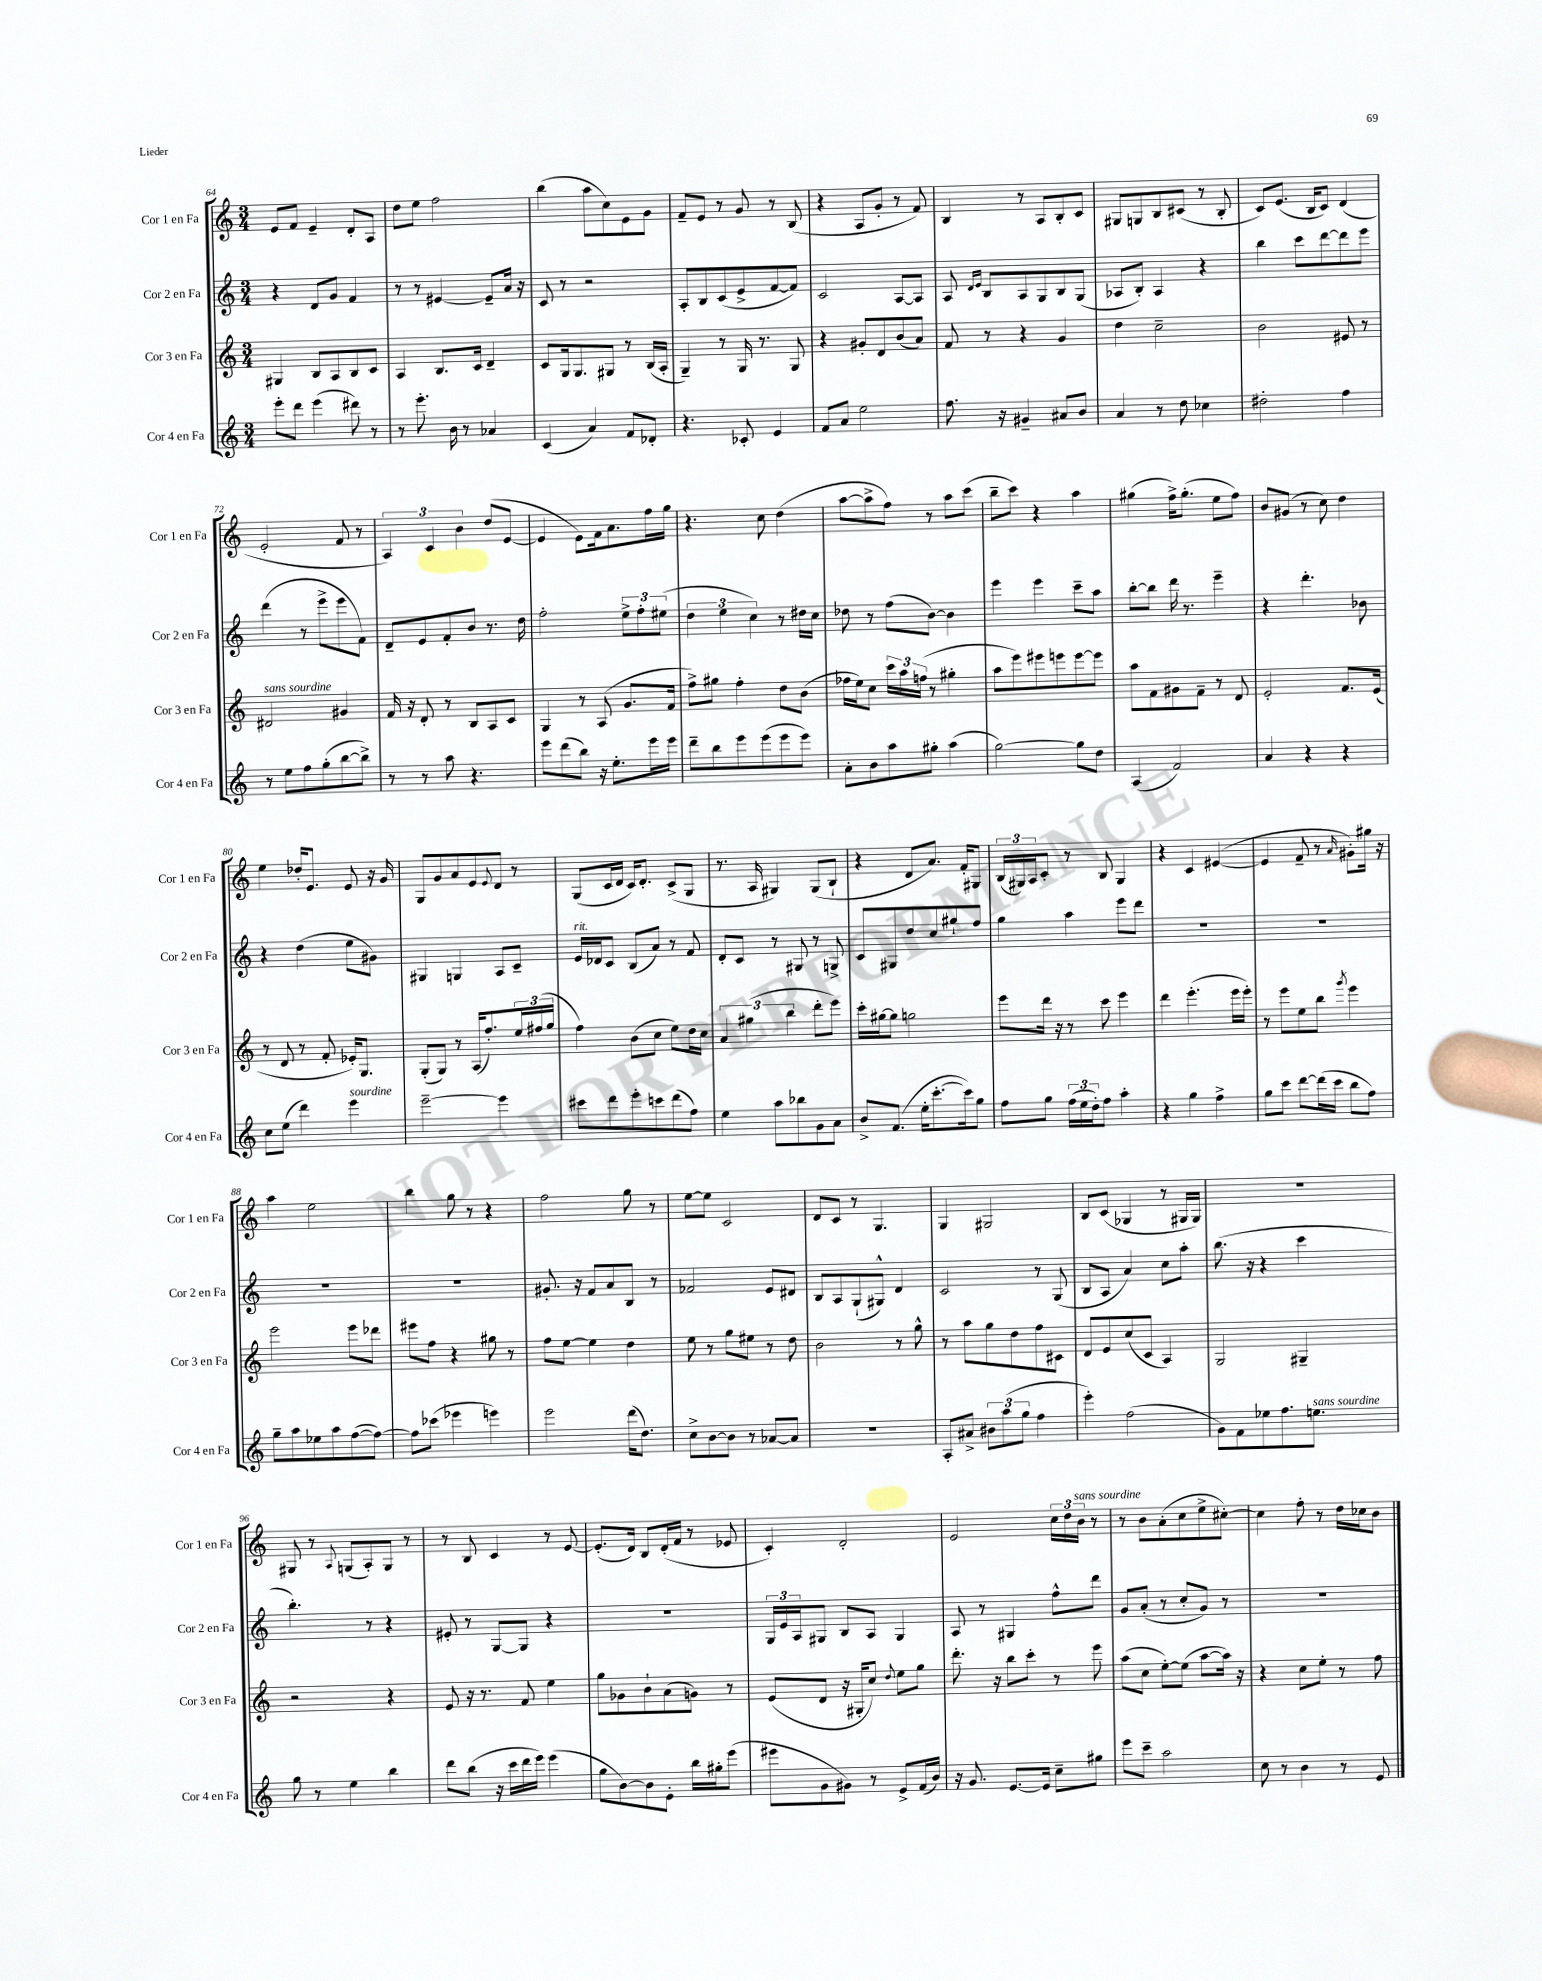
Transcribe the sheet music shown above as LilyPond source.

<<
\new StaffGroup <<
\new Staff = "s0" \with { instrumentName = "Cor 1 en Fa" shortInstrumentName = "Cor 1 en Fa" } {
    \clef treble \key c \major \numericTimeSignature \time 3/4
    e'8 f'8 e'4-- d'8-. a8 |
    d''8 e''8 f''2 |
    b''4( a''8 c''8) e'8 g'8 |
    f'8-- e'8 r8 g'8 r8 b8( |
    r4 a8 g'8-. r8 f'8) |
    b4 r8 a8 b8-. c'8 |
    gis8 g8 b8 cis'8( r8 b8-. |
    c'8) e'8.( b16 c'8) d'4( |
    e'2-. f'8 r8 |
    \tuplet 3/2 { a4) c'4 b'4 } d''8( e'8~ |
    e'4 e'8) f'16 a'8. f''16 g''16 |
    r4. c''8 d''4( |
    a''8~ a''8-> f''8) r8 a''8 c'''8( |
    b''8-- c'''8) r4 a''4 |
    gis''4( f''16->) gis''8.-.( e''8 f''8) |
    b'8 gis'8( r8 c''8) d''4 |
    e''4 des''16-. e'8. e'8 r16 g'16 |
    g8 g'8 a'8 e'8 \appoggiatura { e'8 } d'8 r8 |
    g8( c'16 d'16 c'16) d'8.-. c'8->( g8 |
    r8. a16 gis4) gis8( b8-! |
    r4 d'8 a'8.) f'16-. gis8 |
    \tuplet 3/2 { b16( gis16) a16 } c'8-. r8 b8 gis4 |
    r4 c'4 eis'4~( |
    eis'4 f'8-- r8 \grace { a'16 } gis'8-.) gis''16 r16 |
    a''4 e''2 |
    b''4 g''8 r8 r4 |
    f''2 g''8 r8 |
    e''8~ e''8 c'2 |
    d'8 c'8 r8 g4. |
    g4 gis2 |
    b8 c'8( ges4 r8 gis16 gis16) |
    R2. |
    gis8 r8 \appoggiatura { a8 } g8( a8-.) g8 r8 |
    r8 b8 c'4 r8 e'8~ |
    e'8.-.( d'16) b8 d'16-.( f'16 r8 ees'8 |
    c'4-.) d'2-. |
    e'2 \tuplet 3/2 { c''16 d''16 b'16^\markup { \italic "sans sourdine" } } r8 |
    r8 b'8 a'8-.( c''8 e''8-> cis''8~-.) |
    cis''4 f''8-. r8 d''16 ces''16 b'8 \bar "|." |
}
\new Staff = "s1" \with { instrumentName = "Cor 2 en Fa" shortInstrumentName = "Cor 2 en Fa" } {
    \clef treble \key c \major \numericTimeSignature \time 3/4
    r4 d'8 g'8 f'4 |
    r8 r8 eis'4~ eis'8-- a'16 r16 |
    c'8 r8 r2 |
    a8-. b8 c'8( e'8-> f'8~ f'8) |
    c'2 a8~ a8 |
    a8 \grace { d'16 e'16 } b8 a8 g8 b8 g8( |
    aes8 b8-.) aes4 r4 |
    b''4 c'''8 d'''8~ d'''8 e'''8 |
    d'''4( r8 e'''8-> e'''8 f'8) |
    d'8-- e'8 f'8-. b'8 r8. d''16 |
    f''2-. \tuplet 3/2 { e''8-> f''8-. eis''8( } |
    \tuplet 3/2 { d''4 e''4 c''4) } r8 dis''16 c''16 |
    des''8 r8 f''8( b'8~) b'4 |
    e'''4 e'''4 c'''8-- a''8 |
    b''8~-. b''8 d'''16 r8. e'''4-- |
    r4 d'''4.-. bes'8 |
    r4 d''4( e''8 gis'8) |
    gis4 g4 a8 c'8-- |
    e'16^\markup { \italic "rit." } des'16 c'8 b8( a'8) r8 f'8 |
    d'8-. c'8 r8 gis8 r8 g8-> |
    c'8 gis8 d''8 c''8 gis''8-! f''8 |
    g''4 a''4 e'''8 d'''8 |
    R2. |
    R2. |
    R2. |
    R2. |
    gis'8.-. r16 f'8 a'8 b8 r8 |
    fes'2 e'8 dis'8 |
    b8 a8 g8-!( gis8-^) d'4 |
    c'2 r8 g8( |
    b8 a8 a'4) c''8 a''8-. |
    b''8.( r16 r4 c'''4 |
    b''4.-.) r8 r4 |
    eis'8-. r8 g8~ g8 r4 |
    R2. |
    \tuplet 3/2 { g16 e'16 a16 } gis8 b8 a8 gis4 |
    a8 r8 gis4 f''8-^ d'''8 |
    g'8 a'8-.( r8 c''8-. g'8) r8 |
    R2. \bar "|." |
}
\new Staff = "s2" \with { instrumentName = "Cor 3 en Fa" shortInstrumentName = "Cor 3 en Fa" } {
    \clef treble \key c \major \numericTimeSignature \time 3/4
    gis4 b8 a8 b8 c'8 |
    a4 b8. c'16 d'4-- |
    c'8 g16 g8. gis8 r8 b16( a16-. |
    g4--) r8 g16 r8. g8 |
    r4 gis'8-. d'8 b'8( a'8) |
    f'8 r8 r4 g'4 |
    d''4 c''2-- |
    b'2 eis'8 r8 |
    dis'2^\markup { \italic "sans sourdine" } gis'4 |
    f'16 r16 d'8-. r8 b8 a8 c'8 |
    g4 r8 a8( g'8. f'16 |
    f''8->) gis''8 f''4-. d''8 b'8( |
    fes''16 e''16) c''8 \tuplet 3/2 { c'''16 a''16 f''16( } r8 gis''4-. |
    a''8 e'''8) eis'''8 e'''8 e'''8~ e'''8 |
    a''8 f'8 gis'8 f'8-- r8 d'8 |
    e'2-. f'8. e'16( |
    r8 d'8 r8 f'8-. ees'16-.) g8. |
    g8-.( g8) r8 a16( f''8.-.) \tuplet 3/2 { e''16 fis''16( g''16 } |
    f''4) b'8( c''8 e''8) d''16 c''16 |
    \tuplet 3/2 { a'4 gis''4( b''4 } d'''8-. e'''8) |
    c'''16-. gis''16~ gis''8 g''2 |
    e'''8 d'''16 r16 r8 c'''8 e'''4 |
    d'''4 e'''4.-.( e'''16 e'''16-.) |
    r8 e'''8 e''8 b''8 \acciaccatura { g'''8 } e'''4 |
    e'''2 e'''8 des'''8 |
    eis'''8 f''8 r4 gis''8 r8 |
    f''8 e''8~ e''4 d''4 |
    e''8 r8 g''8 eis''8 r8 d''8 |
    b'2 r8 g''8-^ |
    r8 a''8 g''8 d''8 f''8 cis'8 |
    d'8 e'8 c''8( c'8 a4) |
    g2 gis4-- |
    r2 r4 |
    e'8 r16 r8. f'8 e''4 |
    g''8 ges'8 b'8-! a'8( g'8) r8 |
    e'8( d'8 r16 gis16-. c''8) \appoggiatura { d''8 } e''8 g''8 |
    d'''8.-. r16 b''8 c'''8-. r8 e'''8 |
    a''8( c''8 e''8~-.) e''8( a''8~ a''16) r16 |
    r4 c''8 e''8-. r8 f''8 \bar "|." |
}
\new Staff = "s3" \with { instrumentName = "Cor 4 en Fa" shortInstrumentName = "Cor 4 en Fa" } {
    \clef treble \key c \major \numericTimeSignature \time 3/4
    e'''8-. d'''8 e'''4( dis'''8) r8 |
    r8 e'''8.-. b'16 r8 aes'4 |
    c'4( a'4) f'8 des'8-. |
    r4. ces'8-. e'4 |
    f'8 a'8 e''2 |
    f''8. r16 gis'4-- ais'8 b'8 |
    a'4 r8 d''8 ces''4 |
    dis''2-. f''4 |
    r8 e''8 f''8 g''8-.( b''8~ b''8->) |
    r8 r8 a''8 r4. |
    e'''8 d'''8( b''8) r16 e''8.-. e'''16 e'''16 |
    d'''8-- b''8 e'''8 e'''8( e'''8 e'''8) |
    a'8-. b'8 a''8 gis''8-. a''4( |
    g''2~) g''8 d''8 |
    a4( f'2) |
    a'4 r4 r4 |
    c''8 e''8( d'''4) e'''4^\markup { \italic "sourdine" } |
    e'''2~-- e'''4 |
    cis'''8 d'''8 e'''8-. c'''8 d'''8( f''8) |
    e''4 a''8 bes''8 g'8 a'8 |
    b'8-> f'8.( e''16-. c'''8.~-. c'''16) g''8 |
    f''8 g''8 \tuplet 3/2 { f''16( e''16 d''16-.) } f''8 a''4-. |
    r4 g''4 f''4-> |
    g''8 c'''8 d'''8~ d'''16( c'''16 b''8 f''8) |
    g''8-- a''8 ees''8 a''8 f''8~( f''8~) |
    f''8 ces'''8( ees'''4 e'''4) |
    e'''2 d'''16( d''8.) |
    c''8-> b'8~ b'8 r8 aes'8~ aes'8 |
    R2. |
    a8-. ais'8-> \tuplet 3/2 { bis'8 a''8( g''8 } f''4 |
    e'''4-.) f''2( |
    g'8) f'8 ees''8 f''8. e''8.^\markup { \italic "sans sourdine" } |
    g''8 r8 e''4 b''4 |
    d'''8 b''8( r16 c'''16 d'''16 e'''16) e'''4( |
    g''8 b'8~) b'8 e'8-. b''16 gis''16-. e'''8( |
    eis'''8 g'8 gis'8) r8 e'8-> f'16( b'16) |
    r16 g'8. e'8.~ e'16 c''8-- gis''8 |
    e'''8 c'''8-- a''2 |
    c''8 r8 b'4 r8 e'8 \bar "|." |
}
>>
>>
\layout { \context { \Score currentBarNumber = #64 } }
